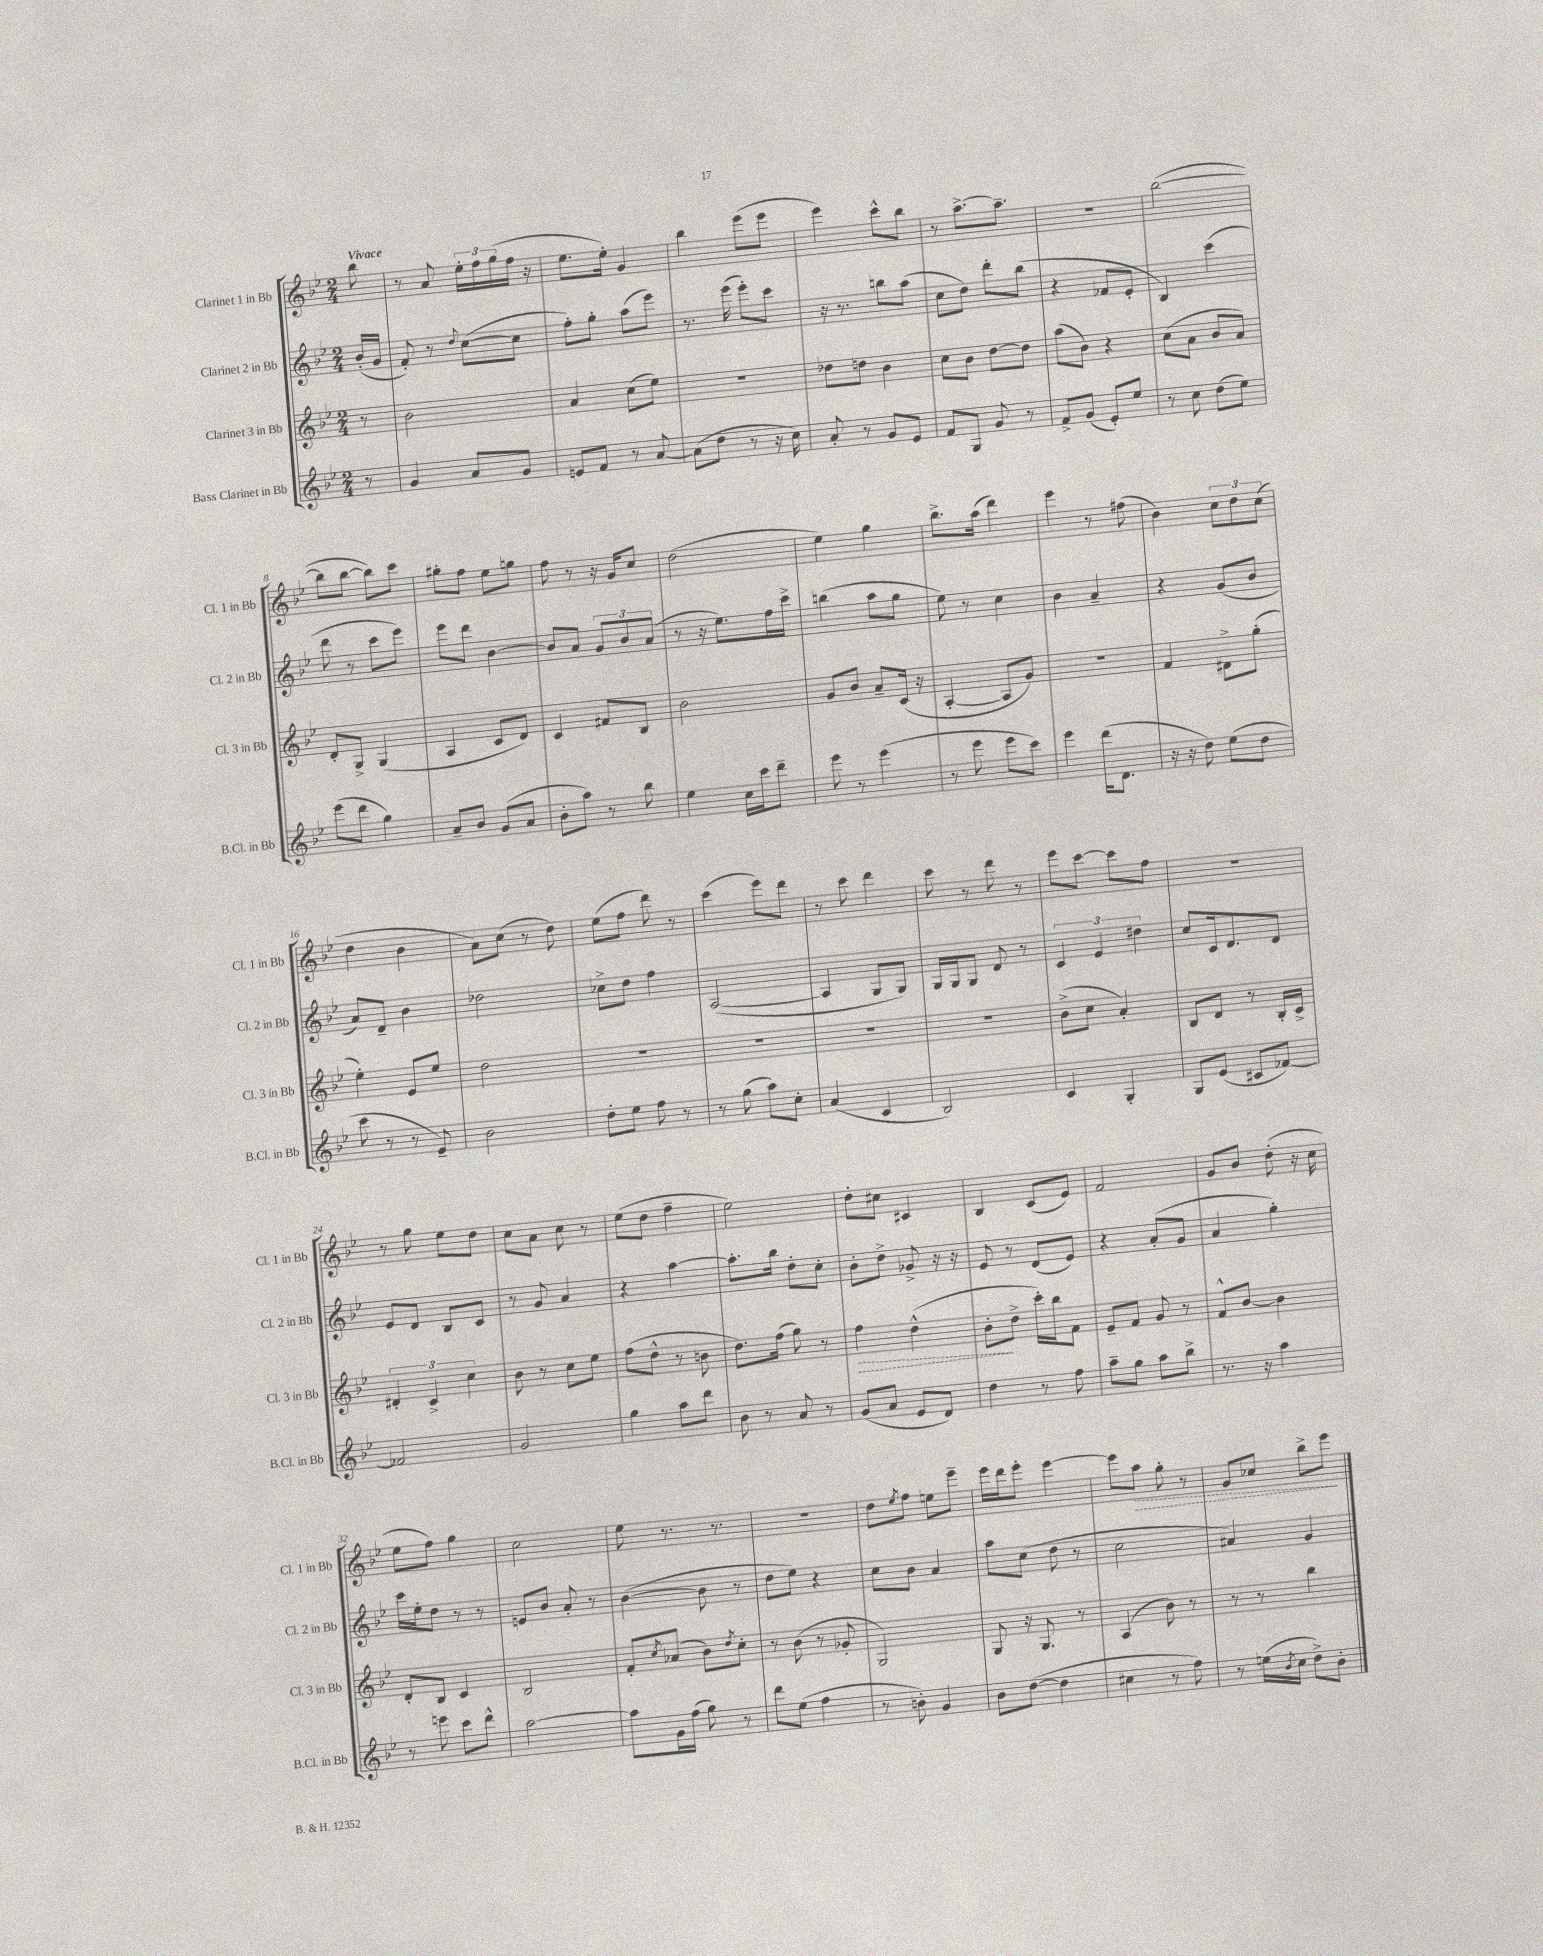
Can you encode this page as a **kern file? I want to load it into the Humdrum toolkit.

**kern	**kern	**kern	**kern
*staff4	*staff3	*staff2	*staff1
*clefG2	*clefG2	*clefG2	*clefG2
*k[b-e-]	*k[b-e-]	*k[b-e-]	*k[b-e-]
*M2/4	*M2/4	*M2/4	*M2/4
8r	8r	(16b-'/LL	8bb-\
.	.	16g/JJ	.
=	=	=	=
4g/	2b-\	8f'/)	8r
.	.	8r	8a/
.	.	8qqdd/	.
8a/L	.	([8cc\L	24ee-'\LL
.	.	.	24ff\
.	.	.	(24gg\
8g/J	.	8cc\]J	16ff\JJ
.	.	.	16r
=	=	=	=
8e/L	4a/	8ff'\L)	8.ee-\L
8f/J	.	8gg'\J	.
.	.	.	16ee-'\Jk)
8r	(8cc\L	(8aa\L	4g/
[8a/	8ee-\J)	8eee-\J)	.
=	=	=	=
(8a\]L	2r	8.r	4bb-\
8dd\J	.	.	.
.	.	(16eee-\	.
8r	.	8eee-'\L)	(8eee-\L
16r	.	8ccc\J	8eee-\J
16cc\)	.	.	.
=	=	=	=
8a'/	8dd-\L	16r	4eee-\)
.	.	8.r	.
8r	8dd\J	.	.
8g/L	4b-\	8bb\L	8ccc^^\L
8e-/J	.	(8aa\J	8bb-\J
=	=	=	=
8f/L	8cc\L	8cc\L	8r
8G/J	8b-\J	8dd\J)	[8.aa^\L
8g/	[8dd\L	8ddd'\L	.
.	.	.	8.aa~\]J
8r	8dd\]J	(8bb-\J	.
=	=	=	=
8f^/L	(8aa\L	4r	2r
(8g/J	8b-\J)	.	.
8e-'/L)	4r	8f-/L	.
8ee-/J	.	8e-'/J	.
=	=	=	=
8r	(8cc\L	4B-/)	([2bb-\
8cc\	8a\J	.	.
(8dd\L	8b-/L	(4ccc\	.
8ee-\J)	8a/J)	.	.
=	=	=	=
(8eee-\L	8d'/L	8ddd\	8bb-\]L
8ddd\J	8G^/J	8r	[8bb-\J
4gg\)	(4G/	8ccc\L	8bb-\]L)
.	.	8eee-\J)	8ccc\J
=	=	=	=
8a~/L	4A/	8eee-\L	8gg#'\L
8b-/J	.	8ddd\J	8ff\J
(8g/L	8c/L	[4b-\	8ee-\L
8a/J	8d/J)	.	8gg\J
=	=	=	=
8b-'\L	4c/	8b-/]L	8ff\
8aa\J)	.	8a/J	8r
8r	8f#/L	12g/L	16r
.	.	.	16g/LK
.	.	12b-/	.
8bb-\	8B-/J	.	8cc/J
.	.	(12a/J	.
=	=	=	=
4ee-\	2b-\	8r	(2dd\
.	.	16r	.
.	.	8.ee-\L)	.
16cc\LL	.	.	.
16ccc\J	.	.	.
8ddd~\J	.	16ff\L	.
.	.	16ccc^\JJ	.
=	=	=	=
8eee-\	8g/L	(4bb\	4ee-\)
8r	8b-/J	.	.
(4eee-\	8a~/L	8aa\L	4gg\
.	(16c/Jk	8gg\J	.
.	16r	.	.
=	=	=	=
8r	[4A'/	8ee-\)	8.bb-^\L
8eee-\	.	8r	.
.	.	.	(16aa\Jk
8eee-\L	8A/]L	4cc\	4ddd\)
8ccc\J)	8g/J)	.	.
=	=	=	=
4eee-\	2r	4b-\	4eee-\
(16ddd\LK	.	4a~/	8r
8.d\J	.	.	.
.	.	.	(8ff#\
=	=	=	=
16r	4f/	4r	4b-\)
16r	.	.	.
8dd\)	.	.	.
(8ee-\L	8d#^\L	(8g/L	12cc\L
.	.	.	12dd\
8dd\J	(8gg'\J	8b-/J	.
.	.	.	(12cc\J
=	=	=	=
8ccc\	4ee-'\)	8a/L)	4dd\
8r	.	8d~/J	.
8r	8e-/L	4b-\	4b-\
8e-~/)	8ee-/J	.	.
=	=	=	=
2b-\	2dd\	2dd-\	8a\L)
.	.	.	(8cc\J
.	.	.	8r
.	.	.	8dd\)
=	=	=	=
8dd'\L	2r	8cc-^\L	(8ee-\L
8ee-\J	.	8dd\J	8ff\J
8ff\	.	4ff\	8ddd\)
8r	.	.	8r
=	=	=	=
8r	2r	([2A/	(4ccc\
(8gg\	.	.	.
8aa\L)	.	.	8eee-\L)
8cc'\J	.	.	8ddd\J
=	=	=	=
(4a/	2r	4A/]	8r
.	.	.	8ccc\
4c/	.	8G/L	4ddd\
.	.	8G/J)	.
=	=	=	=
2B-/)	2r	16G/LL	8ccc\
.	.	16G/J	.
.	.	8G/J	8r
.	.	8d/	8ddd\
.	.	8r	8r
=	=	=	=
4c/	(8b-^\L	6c/	8eee-\L
.	8cc\J	.	[8ccc\J
.	.	6e-/	.
4G'/	4a'/)	.	8ccc\]L
.	.	6dd#\	.
.	.	.	8ff\J
=	=	=	=
8G/L	8B-/L	8cc/L	2r
(8e-/J	8d/J	16c/k	.
.	.	8.d/	.
8c#/L	8r	.	.
[8f-/J)	16B-'/LL	8d/J	.
.	16c^/JJ	.	.
=	=	=	=
2f-/]	6d#'/	8e-/L	8r
.	.	8d/J	8gg\
.	6c^/	.	.
.	.	8B-/L	8ee-\L
.	6cc\	.	.
.	.	8c/J	8dd\J
=	=	=	=
2g/	8b-\	8r	8cc\L
.	8r	8g/	8a\J
.	8cc\L	4a/	8cc\
.	8ee-\J	.	8r
=	=	=	=
4gg\	(8ff\L	4r	(8ee-\L
.	8dd^^\J	.	8dd\J
8aa\L	8r	[4aa\	4ff~\
8ddd\J	8b\	.	.
=	=	=	=
8b-\	8.dd\L)	8.aa'\]L	2ee-\)
8r	.	.	.
.	(16ff\Jk	16bb-\Jk	.
8a/	8gg\)	8dd'\L	.
8r	8r	8cc'\J	.
=	=	=	=
(8g/L	4ff\	8b-'\L	8dd'\L
8a/J	.	8dd^\J	8cc#\J
8e-/L	(4dd^^\	8g-^/	4c#/
8d/J)	.	16r	.
.	.	16r	.
=	=	=	=
4dd\	8b-'\L	8e-/	4B-/
.	8dd^\J	8r	.
8r	16ccc'\LL)	(8d/L	(8c/L
.	16bb-\J	.	.
8ff\	8f\J	8e-/J)	8e-/J)
=	=	=	=
8aa~\L	8e-~/L	4r	2f/
8gg\J	8f/J	.	.
8aa\L	8g/	(8a'/L	.
8bb-^\J	8r	8g/J	.
=	=	=	=
8.r	8f^^/L	4a/	8g/L
.	[8b-/J	.	8b-/J
16r	.	.	.
4aa\	4b-\]	4gg'\)	(8dd'\
.	.	.	16r
.	.	.	16cc\
=	=	=	=
8r	8d'/L	16ccc\LL	8ee-\L
.	.	16ee-'\J	.
8eee\	8B-/J	8dd\J	8ff\J)
8ccc\L	4c/	8r	4gg\
8ddd^^\J	.	8r	.
=	=	=	=
[2aa\	2B-/	8e/L	2cc\
.	.	8b-/J	.
.	.	8a'/	.
.	.	8r	.
=	=	=	=
8aa\]L	8f'/L	([4b-\	8ee-\
.	8qcc/	.	.
16g\L	(8a-/J	.	8.r
(16ff\JJ	.	.	.
8gg\)	8b-\L)	8b-\]	.
.	.	.	8.r
.	8qdd/	.	.
8r	8cc'\J	8r	.
=	=	=	=
8ddd\L	8r	8dd\L	2r
(8ee-\J	(8b-\	8ee-\J)	.
4ff\	8r	4r	.
.	8g-'/	.	.
=	=	=	=
8r	2G/)	8cc\L	8dd\L
.	.	.	8qee-/
8b'\)	.	8b-\J	8ff\J
4g/	.	4a/	8ee\L
.	.	.	8eee-~\J
=	=	=	=
8b-\L	8G/	8aa\L	16eee-\LL
.	.	.	16ddd\J
([8dd\J	16r	(8cc\J	8eee-'\J
.	8.G/	.	.
4dd\]	.	8dd\	[4eee-\
.	8r	8r	.
=	=	=	=
4cc#\	(4A/	2cc\	8eee-\]L
.	.	.	8aa\J
8r	8b-\)	.	8gg'\
8ff\)	8r	.	8r
=	=	=	=
8r	8r	4a#/)	8g/L
(16ee\LL	8r	.	8cc-/J
8qb-/	.	.	.
16cc\JJ	.	.	.
8dd^\L)	4bb-\	4g/	8bb-^\L
8b-'\J	.	.	8eee-\J
==	==	==	==
*-	*-	*-	*-
